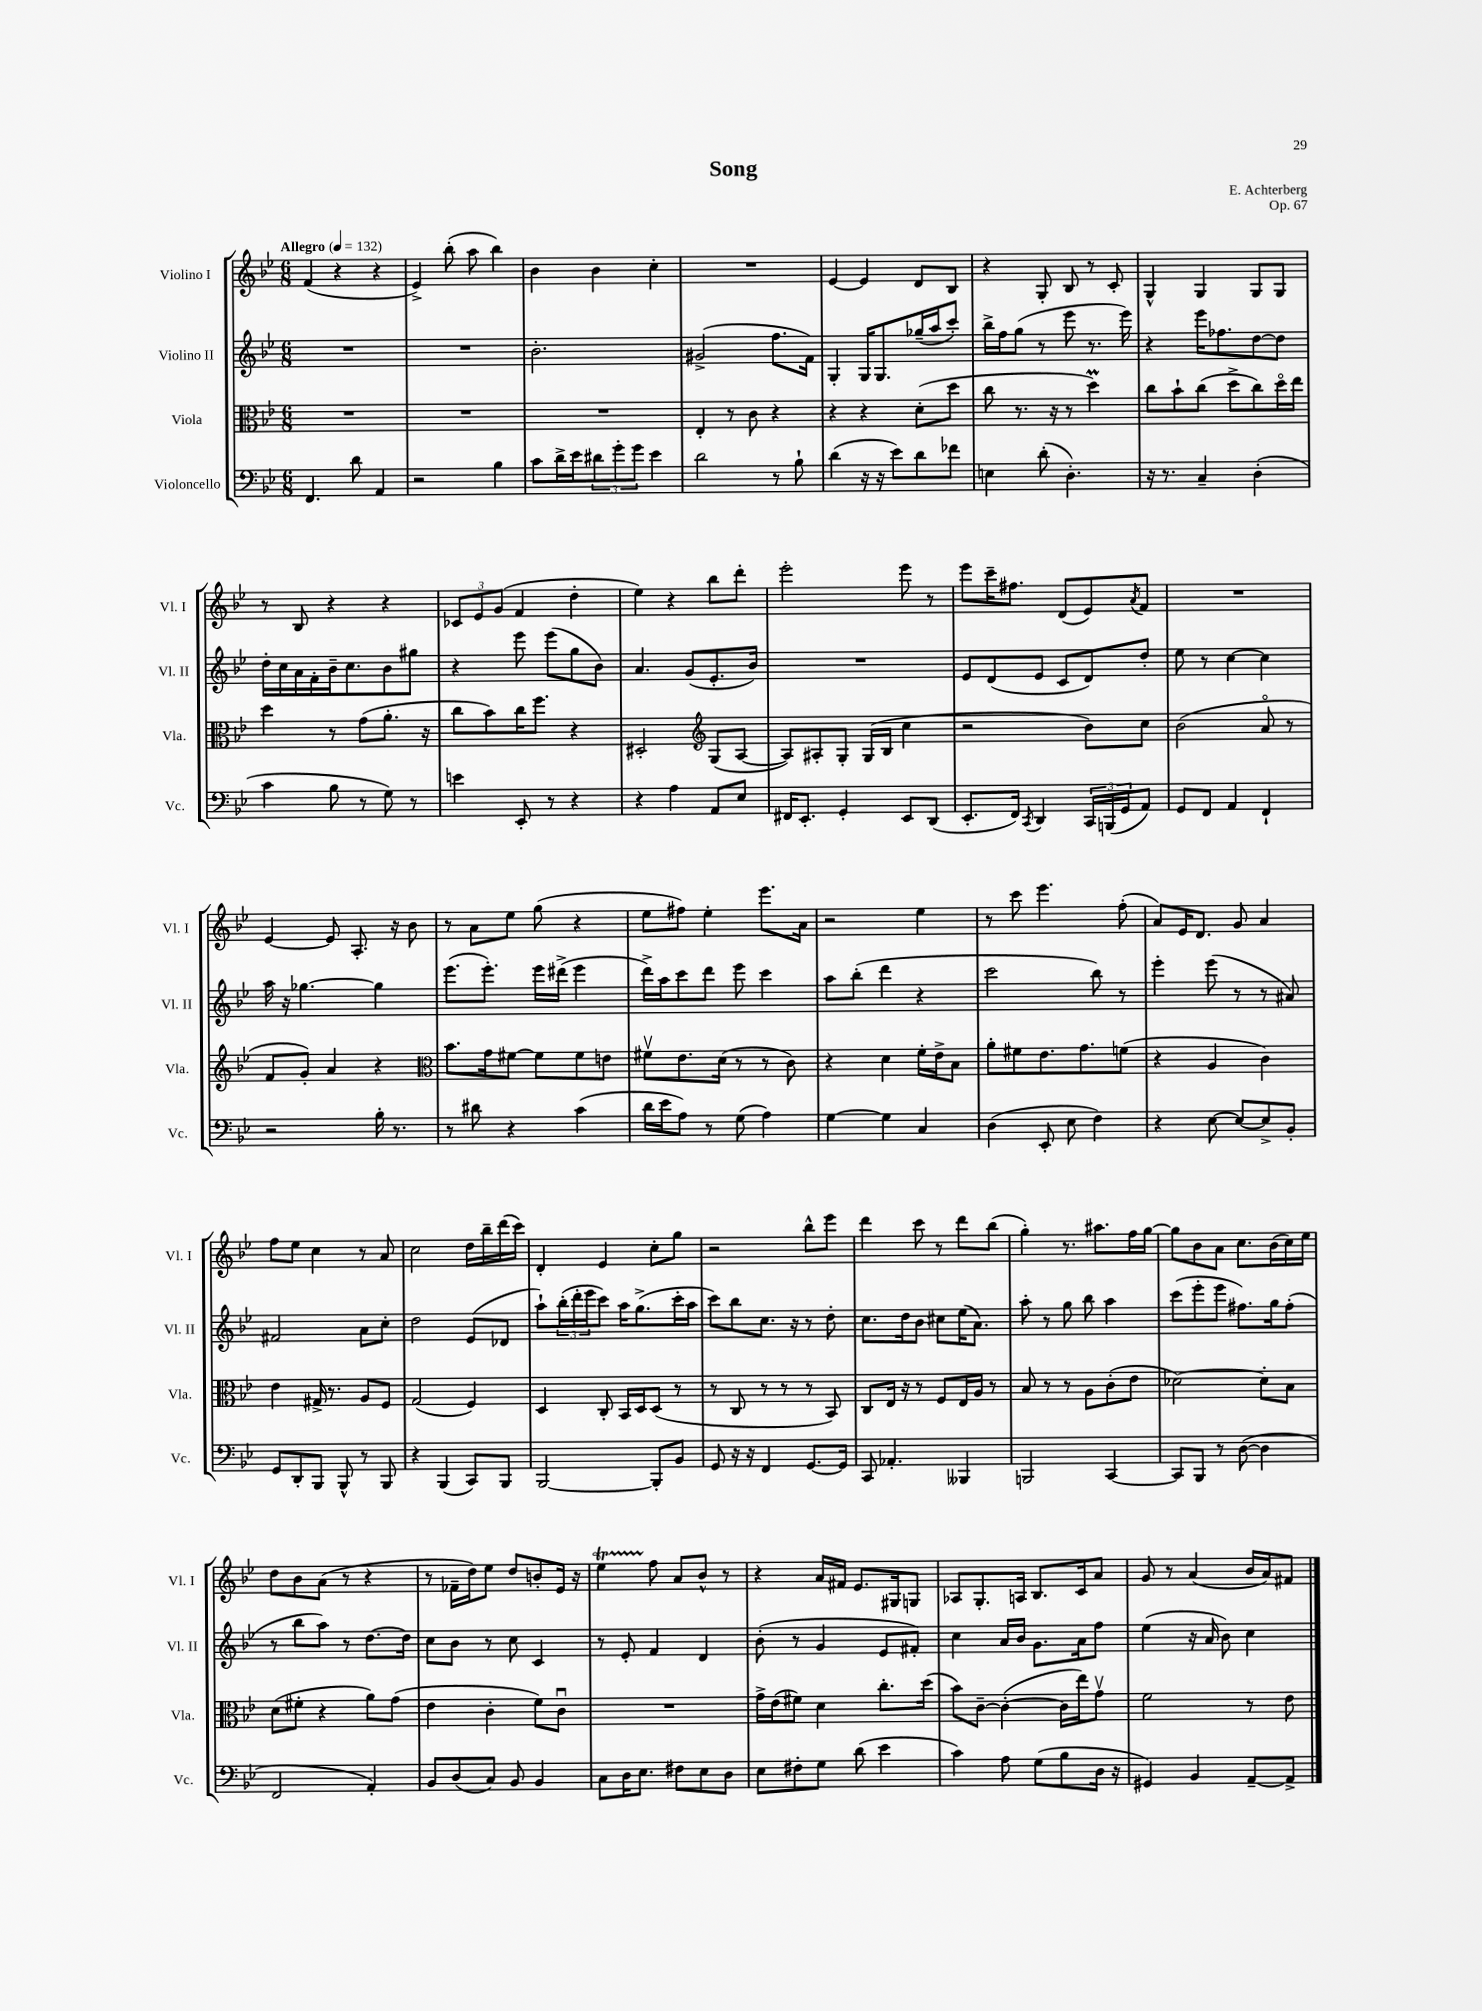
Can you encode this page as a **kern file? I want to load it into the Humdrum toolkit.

**kern	**kern	**kern	**kern
*part4	*part3	*part2	*part1
*staff4	*staff3	*staff2	*staff1
*I"Violoncello	*I"Viola	*I"Violino II	*I"Violino I
*I'Vc.	*I'Vla.	*I'Vl. II	*I'Vl. I
*clefF4	*clefC3	*clefG2	*clefG2
*k[b-e-]	*k[b-e-]	*k[b-e-]	*k[b-e-]
*M6/8	*M6/8	*M6/8	*M6/8
*MM132	*MM132	*MM132	*MM132
=1	=1	=1	=1
!	!	!	!LO:TX:a:B:t=Allegro
4.FF/	2.r	2.r	(4f/
.	.	.	4r
8d\	.	.	.
4AA/	.	.	4r
=2	=2	=2	=2
2r	2.r	2.r	4e-^/)
.	.	.	(8bb-'\
.	.	.	8aa\
4B-\	.	.	4bb-\)
=3	=3	=3	=3
8c\L	2.r	2.b-'\	4b-\
16d^\L	.	.	.
16e-\J	.	.	.
12d#X\	.	.	4b-\
12g'\	.	.	.
12g\J	.	.	.
4e-\	.	.	4cc'\
=4	=4	=4	=4
2d\	4E-'/	(2g#X^/	2.r
.	8r	.	.
.	8c\	.	.
8r	4r	8.ff\L	.
8B-`\	.	.	.
.	.	16f\Jk)	.
=5	=5	=5	=5
(4d\	4r	4G'/	[4e-/
16r	4r	16G/KL	4e-/]
16r	.	8.G/	.
8e-\L)	.	.	.
8d\	(8d'\L	(16gg-X~/L	8d/L
.	.	16aa/J	.
8f-X\J	8dd\J	8ccc'/J)	8B-/J
=6	=6	=6	=6
4En\	8cc\	16bb-^\LL	4r
.	.	16ff\J	.
.	8.r	(8gg\J	.
(8d'\	.	8r	8G'/
.	16r	.	.
4.D'\)	8r	8eee-\	8B-/
.	4ddm\)	8.r	8r
.	.	.	8c'/
.	.	16eee-\)	.
=7	=7	=7	=7
16r	8cc\L	4r	4G^^/
8.r	.	.	.
.	8b-`\	.	.
4C~/	(8cc\J	16eee-\KL	4G/
.	.	8.ff-X\	.
.	8dd^\L	.	.
(4D'\	8cc\)	[8dd\	8G/L
.	16dd\L	8dd\J]	8G/J
.	16ee-\JJ	.	.
!!LO:LB:g=z
=8	=8	=8	=8
4c\	4dd\	16dd'\LL	8r
.	.	16cc\	.
.	.	16a\	8B-/
.	.	16f'\	.
8B-\	8r	16b-~\J	4r
.	.	8.cc\	.
8r	(8g\L	.	.
8G\)	8.a'\J	8b-\	4r
8r	.	8gg#X\J	.
.	16r	.	.
=9	=9	=9	=9
4en\	8cc\L	4r	12c-X/L
.	.	.	12e-/
.	8b-\)	.	.
.	.	.	(12g/J
8EE-'/	16cc\K	8eee-\	4f/
.	8.ff\J	.	.
8r	.	(8eee-\L	.
4r	4r	8gg\	4dd'\
.	.	8b-\J)	.
=10	=10	=10	=10
4r	2D#X'/	4.a/	4ee-\)
4A\	.	.	4r
.	.	(8g/L	.
*	*clefG2	*	*
8AA/L	(8G/L	8.e-'/	8bb-\L
8E-/J	[8A/J	.	8ddd'\J
.	.	16b-/Jk)	.
=11	=11	=11	=11
16FF#X/KL	8A/L])	2.r	2eee-'\
8.EE-'/J	.	.	.
.	8A#X'/	.	.
4GG'/	8G'/J	.	.
.	(16G/LL	.	.
.	16B-/JJ	.	.
8EE-/L	4cc\	.	8eee-\
(8DD/J	.	.	8r
=12	=12	=12	=12
8.EE-'/L	2r	8e-/L	8eee-\L
.	.	(8d/	16ccc~\K
16FF/Jk)	.	.	8.ff#X\J
8qCC/	.	.	.
4DD/	.	8e-/J	.
.	.	8c/L	(8d/L
24CC/LL	8b-\L)	8d/)	8e-/)
(24BBBn/	.	.	.
24GG/J	.	.	.
.	.	.	8qa/
8AA/J)	8cc\J	8dd'/J	8f/J
=13	=13	=13	=13
8GG/L	(2b-\	8ee-\	2.r
8FF/J	.	8r	.
4AA/	.	[4cc\	.
4FF`/	8a/	4cc\]	.
.	8r	.	.
!!LO:LB:g=z
=14	=14	=14	=14
2r	8f/L	16aa\	[4e-/
.	.	16r	.
.	8g'/J)	[4.gg-X\	.
.	4a/	.	8e-/]
.	.	.	8.A'/
16B-'\	4r	4gg-\]	.
8.r	.	.	16r
.	.	.	8b-\
=15	=15	=15	=15
*	*clefC3	*	*
8r	8.b-\L	(8.eee-\L	8r
8d#X\	.	.	8a\L
.	16g\k	8.eee-'\J)	.
4r	[8f#X\J	.	8ee-\J
.	8f#\L]	16eee-\LL	(8gg\
.	.	(16ddd#X^\JJ	.
(4c\	8f#\	4eee-\	4r
.	8en\J	.	.
=16	=16	=16	=16
16d\LL	8f#Xv\L	16ddd^\LL)	8ee-\L
16e-\J	.	16aa\J	.
8A\J)	8.e-\	8ccc\	8ff#X\J)
8r	.	8ddd\J	4ee-'\
.	(16d\Jk	.	.
(8G\	8r	8eee-\	.
4A\)	8r	4ccc\	8.eee-\L
.	8c\)	.	.
.	.	.	16a\Jk
=17	=17	=17	=17
[4G\	4r	8aa\L	2r
.	.	(8bb-'\J	.
4G\]	4d\	4ddd\	.
4C/	16f'\LL	4r	4ee-\
.	16e-^\J	.	.
.	8B-\J	.	.
=18	=18	=18	=18
(4D\	8a'\L	2ccc\	8r
.	8f#X\	.	8ccc\
8EE-'/	8.e-\	.	4.eee-\
8E-\	.	.	.
.	8.g\	.	.
4F\)	.	8bb-\)	.
.	(8fn\J	8r	(8ff'\
=19	=19	=19	=19
4r	4r	4eee-'\	8a/L)
.	.	.	16e-/K
.	.	.	8.d/J
[8E-\	4A/	(8eee-\	.
8E-/L_	.	8r	8g/
8E-^/]	4c\)	8r	4a/
8BB-'/J	.	8a#X/)	.
!!LO:LB:g=z
=20	=20	=20	=20
8GG/L	4e-\	2f#X/	8ff\L
8DD'/	.	.	8ee-\J
8BBB-/J	16G#X^/	.	4cc\
.	8.r	.	.
8BBB-^^/	.	.	.
8r	8A/L	8a\L	8r
8BBB-/	8F/J	8cc'\J	8a/
=21	=21	=21	=21
4r	(2G/	2dd\	2cc\
(4BBB-/	.	.	.
8CC/L)	4F/)	(8e-/L	16dd\LL
.	.	.	16bb-~\
8BBB-/J	.	8d-X/J	(16ddd\
.	.	.	16ccc\JJ)
=22	=22	=22	=22
[2BBB-/	4D/	8aa`\L)	4d'/
.	.	(24bb-'\L	.
.	.	24ddd'\	.
.	.	24eee-\J	.
.	8C'/	8ccc\J)	4e-/
.	16BB-/LL	16aa\KL	.
.	16D/J	(8.gg^\	.
8BBB-'/L]	(8D/J	.	8cc'\L
8BB-/J	8r	16ccc'\L	8gg\J
.	.	16aa\JJ	.
=23	=23	=23	=23
8GG/	8r	8ccc\L)	2r
16r	8C/	8bb-\	.
16r	.	.	.
4FF/	8r	8.cc\J	.
.	8r	.	.
.	.	16r	.
[8.GG/L	8r	8r	8bb-^^\L
.	8BB-/)	8dd'\	8eee-\J
16GG/Jk]	.	.	.
=24	=24	=24	=24
8CC/	8C/L	8.cc\L	4ddd\
4.AA-X'/	16E-/Jk	.	.
.	16r	16dd\k	.
.	8r	8b-\J	8ccc\
.	8F/L	8cc#X\L	8r
4BBB--X/	16E-/L	(16ee-\K	8ddd\L
.	16A/JJ	8.a\J)	.
.	8r	.	(8bb-\J
=25	=25	=25	=25
2BBBn/	8B-/	8aa'\	4gg'\)
.	8r	8r	.
.	8r	8gg\	8.r
.	8A\L	8bb-\	.
.	.	.	8.aa#X\L
[4CC/	(8c'\	4aa\	.
.	8e-\J	.	16ff\L
.	.	.	[16gg\JJ
=26	=26	=26	=26
8CC/L]	[2d-X\)	(8ccc\L	8gg\L]
8BBB-/J	.	8eee-'\	8b-\
8r	.	8eee-\J	8a\J
([8D\	.	8.ff#X\L)	8.cc\L
4D\]	8d-'\L]	.	.
.	.	16gg\k	(16b-\L
.	8B-\J	(8ff#'\J	16cc\)
.	.	.	16ee-\JJ
!!LO:LB:g=z
=27	=27	=27	=27
2FF/	(8d\L	8r	8dd\L
.	8f#X'\J	8bb-\L	8b-\
.	4r	8aa\J)	(8a\J
.	.	8r	8r
4AA'/)	8a\L)	[8.dd\L	4r
.	(8g\J	.	.
.	.	16dd\Jk]	.
=28	=28	=28	=28
8BB-/L	4e-\	8cc\L	8r
(8D/	.	8b-\J	16f-X~\LL
.	.	.	16dd\J)
8C/J)	4c'\	8r	8ee-\J
8BB-/	.	8cc\	8dd/L
4BB-/	8f\L)	4c/	8bn'/
.	8cu\J	.	16e-/Jk
.	.	.	16r
=29	=29	=29	=29
8C\L	2.r	8r	4ee-T\
16D\K	.	8e-'/	.
8.E-\J	.	.	.
.	.	4f/	8ff\
8F#X\L	.	.	8a/L
8E-\	.	4d/	8b-^^/J
8D\J	.	.	8r
=30	=30	=30	=30
8E-\L	16g^\LL	(8b-'\	4r
.	(16e-\J	.	.
8F#X'\	8f#X\J)	8r	.
8G\J	4d\	4g/	16a/LL
.	.	.	16f#X/JJ
(8d\	.	.	8.e-/L
4e-\	8.cc'\L	8e-/L	.
.	.	.	16G#X/k
.	.	8f#X'/J)	8Gn/J
.	(16dd\Jk	.	.
=31	=31	=31	=31
4c\)	8b-\L)	4cc\	8A-X/L
.	[8c~\J	.	8.G'/
8A\	(4c'\_	16a/LL	.
.	.	16b-/JJ	16An/Jk
(8G\L	.	8.g\L	8.B-/L
8B-\	16c\LL]	.	.
.	16ee-\J)	16a\k	16c/k
16D\Jk	8gv\J	8ff\J	8a/J
16r	.	.	.
=32	=32	=32	=32
4GG#X/)	2f\	(4ee-\	8g/
.	.	.	8r
4BB-/	.	16r	(4a/
.	.	16a/	.
.	.	8b-\)	.
[8AA~/L	8r	4cc\	16b-/LL
.	.	.	16a/J)
8AA^/J]	8e-\	.	8f#X/J
==	==	==	==
*-	*-	*-	*-
